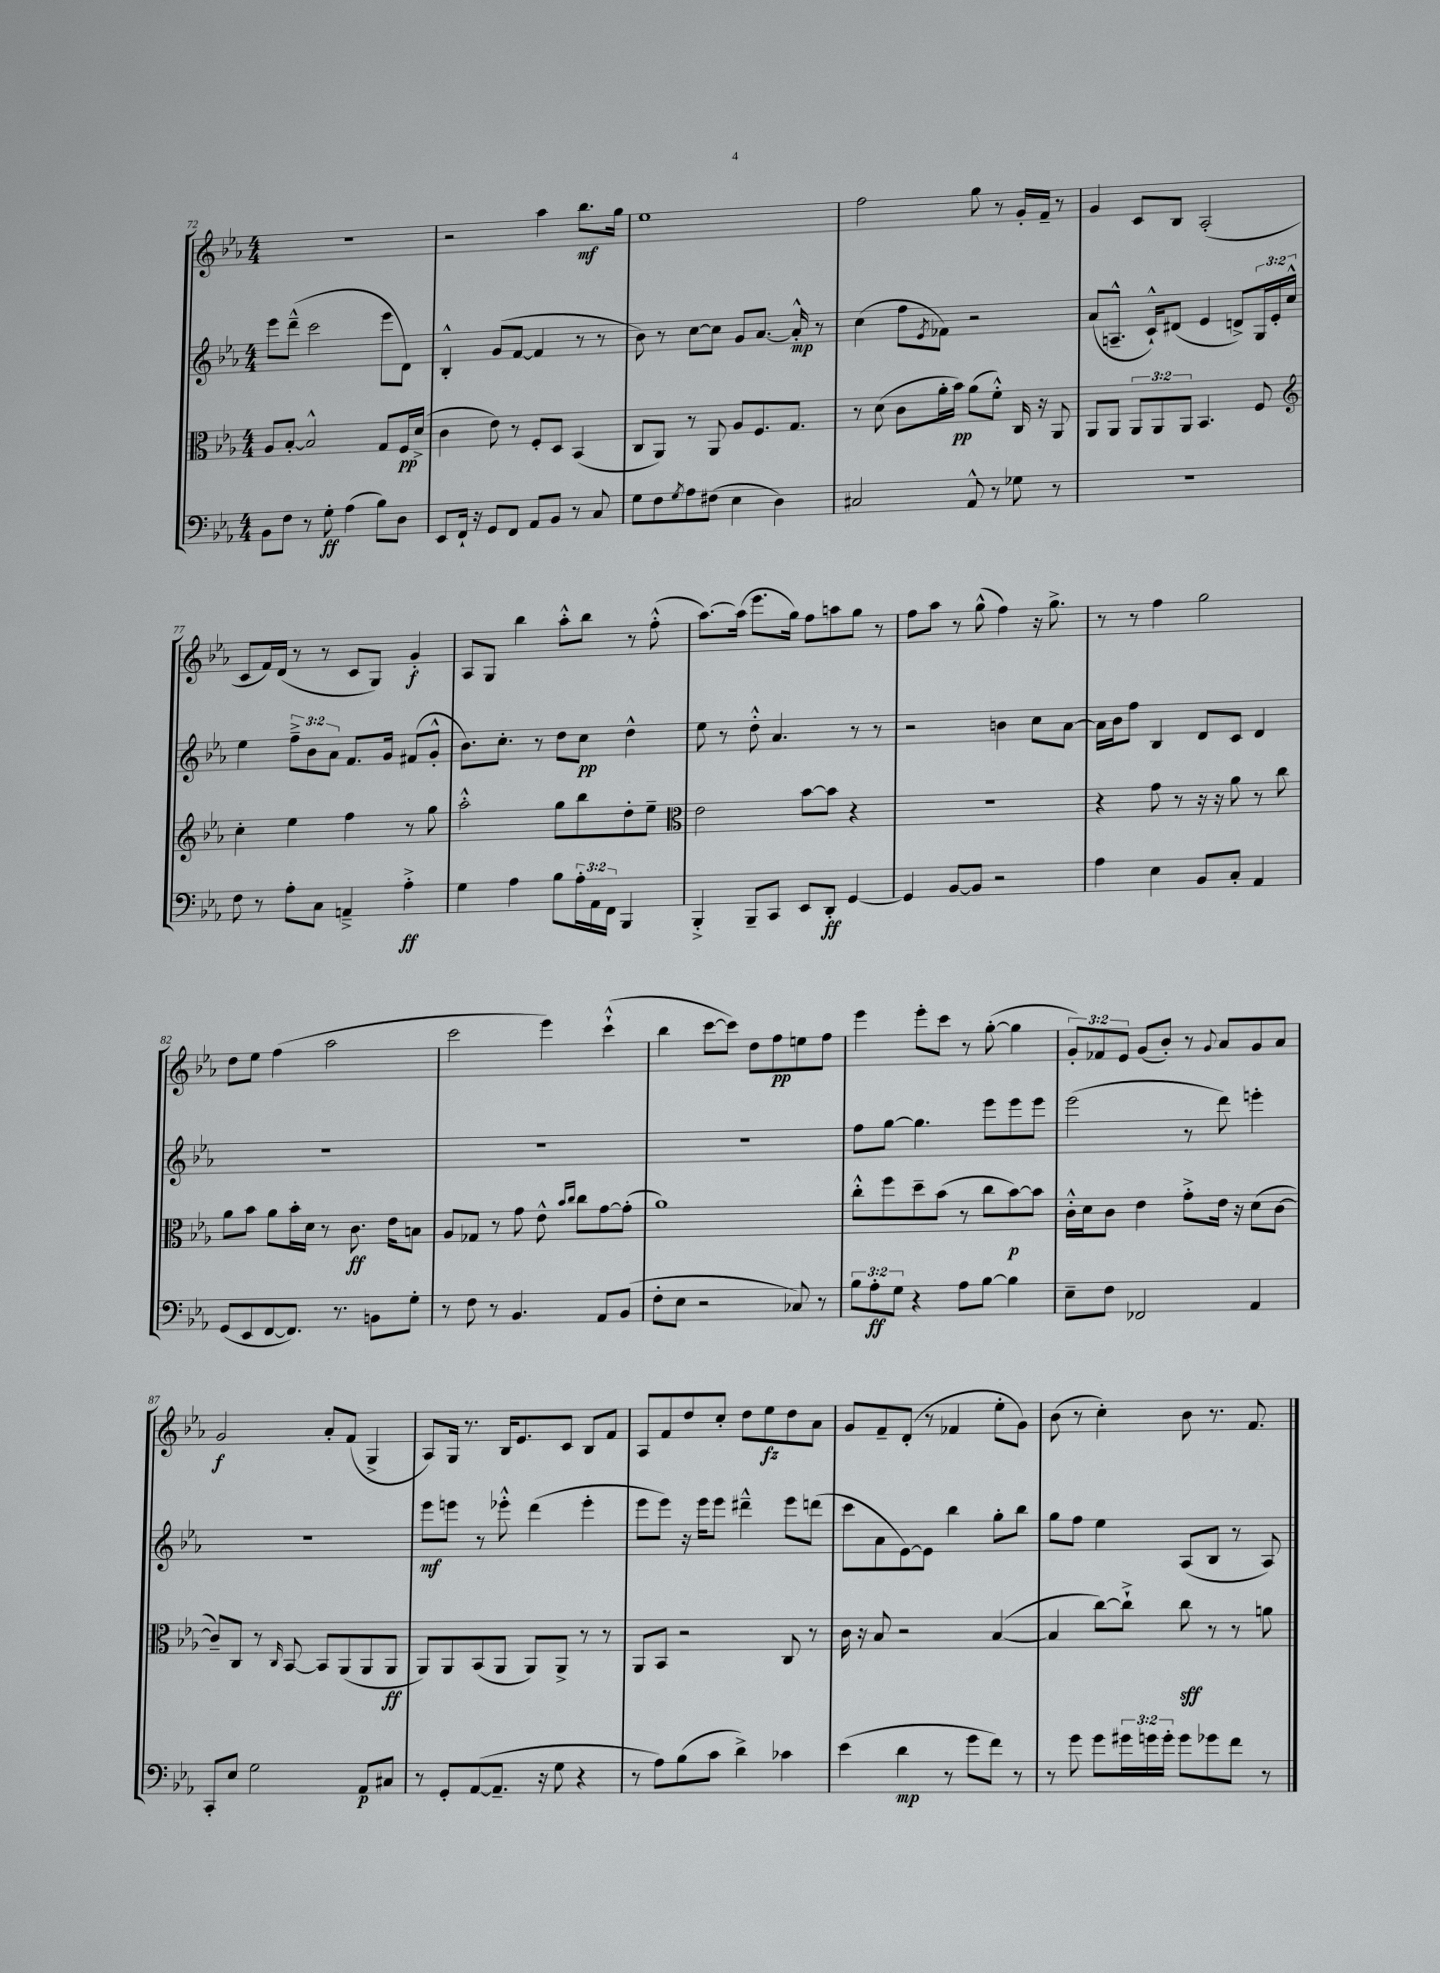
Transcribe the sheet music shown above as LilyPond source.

<<
\new StaffGroup <<
\new Staff = "s0" {
    \clef treble \key ees \major \numericTimeSignature \time 4/4 \override Staff.TupletNumber.text = #tuplet-number::calc-fraction-text
    R1 |
    r2 aes''4 bes''8.\mf g''16 |
    ees''1 |
    f''2 g''8 r8 g'16-. f'16-- r8 |
    g'4 c'8 bes8 aes2-.( |
    c'8 f'16) d'16( r8 r8 c'8 g8) g'4-.\f |
    aes8 g8 bes''4 aes''8-.-^ bes''8 r8 f''8-.-^( |
    aes''8.~) aes''16( ees'''8. g''16) f''8 a''8 g''8 r8 |
    f''8 aes''8 r8 g''8-^( f''4) r16 g''8.-> |
    r8 r8 f''4 g''2 |
    d''8 ees''8 f''4( aes''2 |
    c'''2 ees'''4) c'''4-!-^( |
    bes''4 c'''8~ c'''8) d''8 f''8\pp e''8 f''8 |
    ees'''4 ees'''8-. c'''8 r8 g''8~-.( g''4 |
    \tuplet 3/2 { g'8-.) fes'8 ees'8 } g'8( bes'8-.) r8 \appoggiatura { g'8 } aes'8 g'8 aes'8 |
    g'2\f aes'8-. f'8( g4-> |
    aes8) g16 r8. bes16 ees'8. c'8 bes8 f'8 |
    aes8 f'8 d''8 c''8-. d''8 ees''8\fz d''8 aes'8 |
    g'8 f'8-- d'8-.( r8 fes'4 ees''8-. g'8) |
    bes'8( r8 c''4-.) bes'8 r8. f'8. \bar "|." |
}
\new Staff = "s1" {
    \clef treble \key ees \major \numericTimeSignature \time 4/4 \override Staff.TupletNumber.text = #tuplet-number::calc-fraction-text
    ees'''8 d'''8---^( c'''2 ees'''8 d'8) |
    bes4-.-^ g'8( f'8~ f'4 r8 r8 |
    bes'8) r8 c''8~ c''8 g'8 aes'8.~ aes'16-.-^\mp r8 |
    c''4( f''8 \acciaccatura { ees'8 } fes'8) r2 |
    aes'8( a8.---^ c'16-!-^) dis'8( ees'4 d'8->) \tuplet 3/2 { g16 ees'16-. c''16-^ } |
    ees''4 \tuplet 3/2 { f''8---> bes'8 aes'8 } f'8. g'16 fis'8( g'8-.-^ |
    bes'8.) c''8.-. r8 d''8 c''8\pp d''4-^ |
    ees''8 r8 d''8-.-^ aes'4. r8 r8 |
    r2 b'4 c''8 aes'8~ |
    aes'16 bes'16 f''8 bes4 d'8 c'8 d'4 |
    R1 |
    R1 |
    R1 |
    f''8 g''8~ g''4. ees'''8 ees'''8 ees'''8 |
    ees'''2( r8 d'''8) e'''4-. |
    R1 |
    ees'''8\mf e'''8 r8 ees'''8-.-^ d'''4( ees'''4-. |
    ees'''8 ees'''8) r16 ees'''16 ees'''8 dis'''4---^ ees'''8 d'''8( |
    c'''8 aes'8 ees'8~) ees'8 bes''4 g''8-. bes''8 |
    g''8 f''8 ees''4 aes8( bes8 r8 aes8) \bar "|." |
}
\new Staff = "s2" {
    \clef alto \key ees \major \numericTimeSignature \time 4/4 \override Staff.TupletNumber.text = #tuplet-number::calc-fraction-text
    aes8 bes8~-. bes2-^ g8 f16\pp d'16->( |
    c'4 ees'8) r8 f8-. d8 bes,4( |
    c8 aes,8) r8 aes,8 aes8 f8. g8. |
    r8 d'8( c'8 aes'16-. bes'16\pp) aes'8( f'8-.-^) c16 r16 aes,8 |
    aes,8 aes,8 \tuplet 3/2 { aes,8 aes,8 aes,8 } bes,4. f8 |
    \clef treble c''4-. ees''4 f''4 r8 g''8 |
    aes''2-.-^ g''8 bes''8 d''8-. ees''8-- |
    \clef alto ees'2 bes'8~ bes'8 r4 |
    r1 |
    r4 g'8 r8 r16 r16 aes'8 r8 c''8 |
    aes'8 bes'8 aes'8 bes'16-. d'16 r8 c'8.\ff ees'16 b8 |
    aes8 ges8 r8 g'8 ees'8-^ \grace { bes'16 c''16 } c''8 g'8~ g'8-.( |
    aes'1) |
    c''8-.-^ f''8 d''8-- bes'8( r8 c''8 bes'8~\p) bes'8 |
    c'16-.-^ d'16 c'8 ees'4 g'8-.-> ees'16 r16 d'8( c'8~ |
    c'8--) c8 r8 \grace { c16 } bes,8~ bes,8 aes,8( aes,8 aes,8\ff |
    aes,8) aes,8 bes,8( aes,8 aes,8) aes,8-> r8 r8 |
    aes,8 bes,8 r2 c8 r8 |
    c'16 r16 bes8 r2 bes4~( |
    bes4 c''8~) c''8-!-> c''8\sff r8 r8 a'8 \bar "|." |
}
\new Staff = "s3" {
    \clef bass \key ees \major \numericTimeSignature \time 4/4 \override Staff.TupletNumber.text = #tuplet-number::calc-fraction-text
    bes,8 f8 r8 g8-.\ff aes4( bes8) d8 |
    ees,8 f,16-! r16 g,8 f,8 aes,8 bes,8 r8 c8 |
    g8 f8 \acciaccatura { g8 } aes8 fis8( ees4 d4) |
    cis2 aes,8-^ r8 ges8 r8 |
    R1 |
    f8 r8 aes8-. c8 a,4---> aes4-.->\ff |
    g4 aes4 bes8 \tuplet 3/2 { aes16-. aes,16 f,16 } bes,,4 |
    bes,,4-.-> bes,,8-- c,8 ees,8 d,8-.\ff g,4~ |
    g,4 bes,8~ bes,8 r2 |
    aes4 ees4 bes,8 c8-. aes,4 |
    g,8( ees,8 f,8~ f,8.) r8. b,8 g8-. |
    r8 f8 r8 bes,4. aes,8 bes,8( |
    f8-. ees8 r2 ces8) r8 |
    \tuplet 3/2 { bes8 aes8-.\ff g8 } r4 aes8 bes8~ bes4 |
    ees8-- f8 fes,2 aes,4 |
    c,8-. ees8 g2 aes,8\p cis8 |
    r8 g,8-. aes,8~( aes,8.-- r16 g8 r4 |
    r8 aes8) bes8( c'8 d'4->) ces'4 |
    ees'4( d'4\mp r8 g'8 f'8) r8 |
    r8 g'8 g'8 \tuplet 3/2 { gis'16 g'16 g'16-. } g'8 ges'8 f'8 r8 \bar "|." |
}
>>
>>
\layout { \context { \Score currentBarNumber = #72 } }
